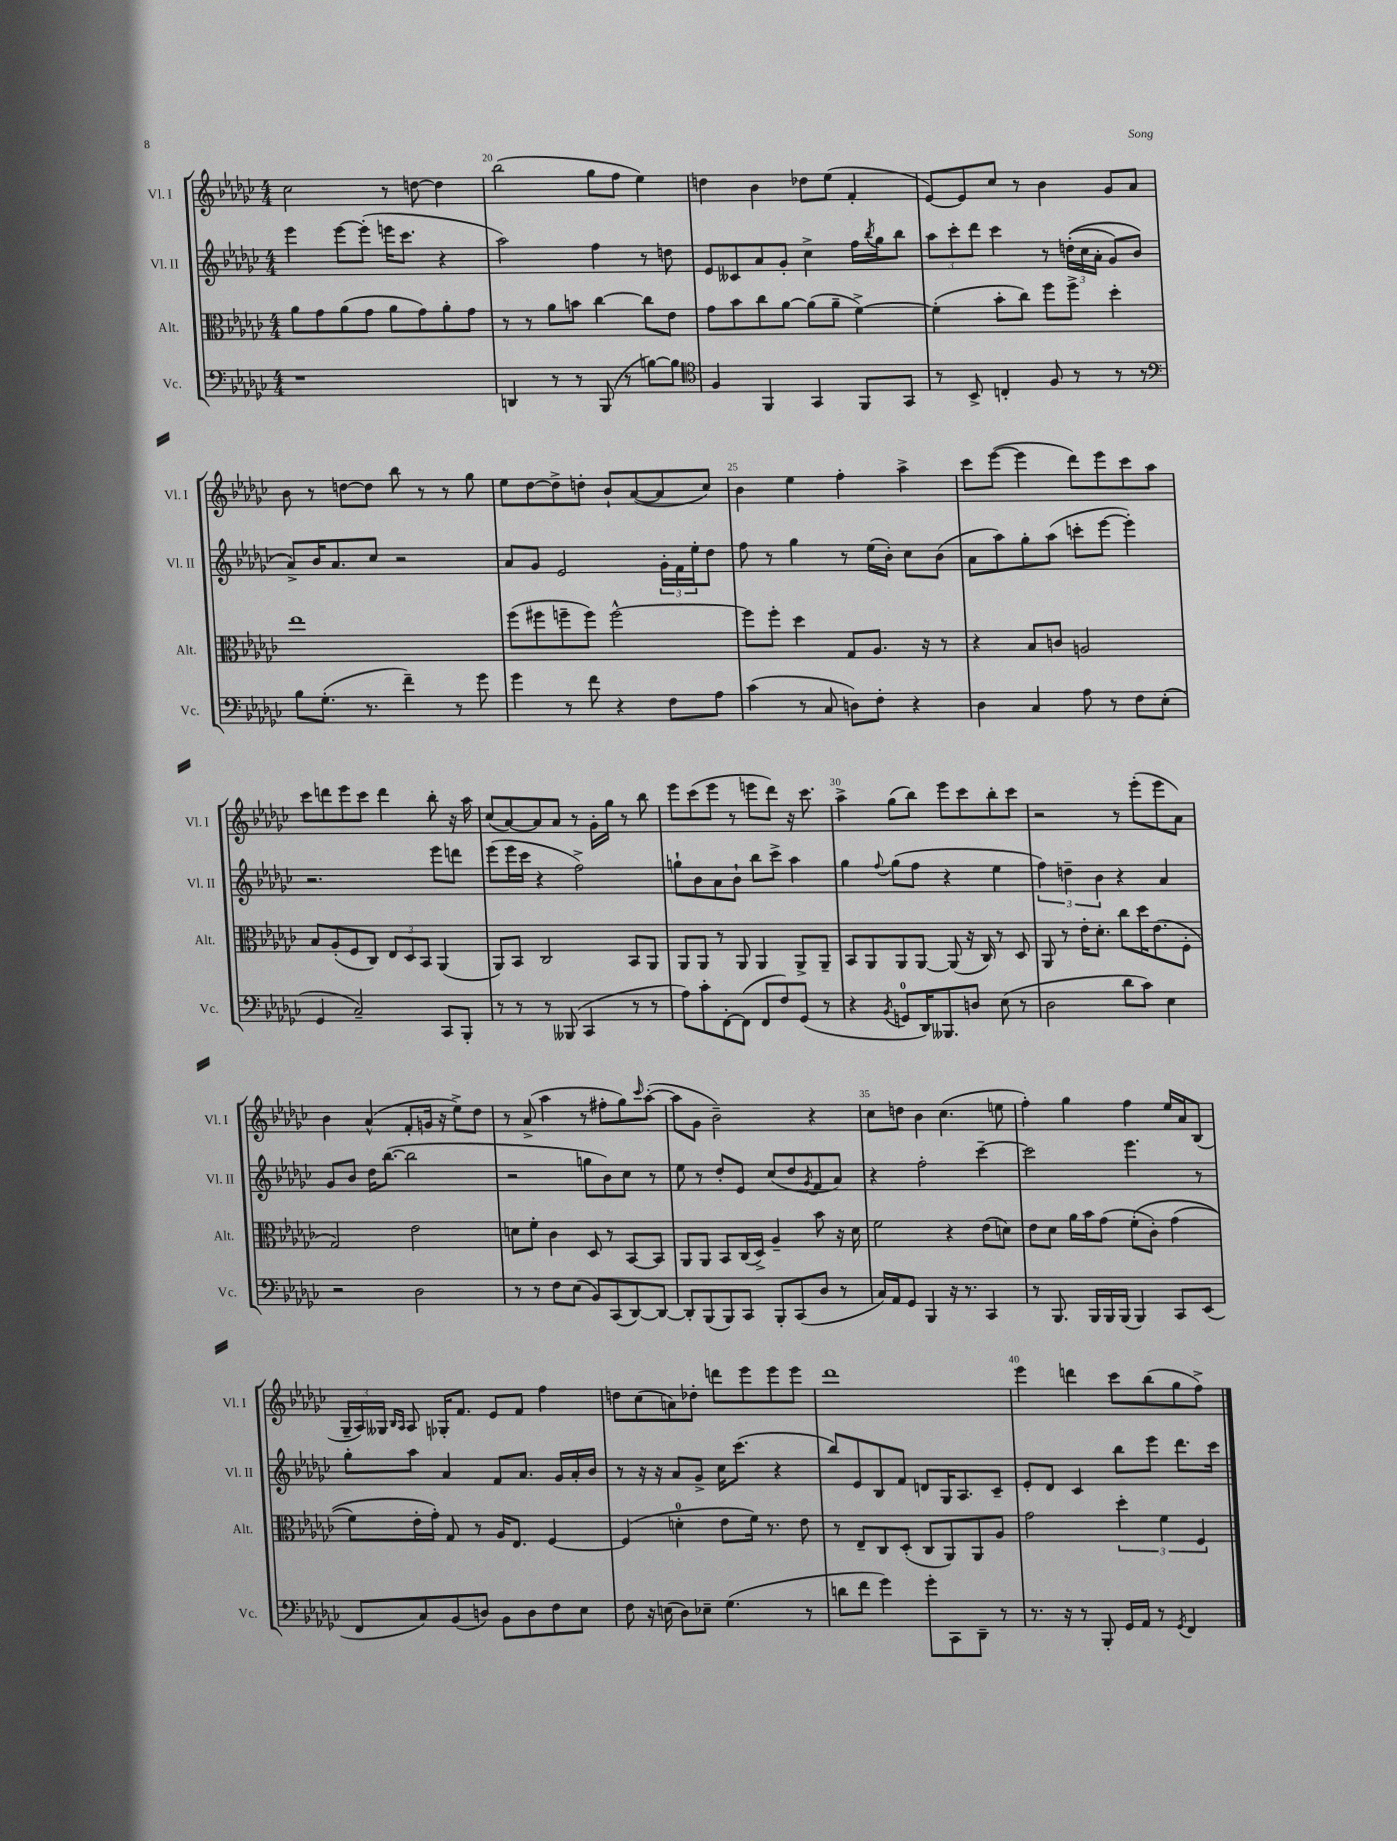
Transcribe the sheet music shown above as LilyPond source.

<<
\new StaffGroup <<
\new Staff = "s0" \with { instrumentName = "Vl. I" shortInstrumentName = "Vl. I" } {
    \clef treble \key ges \major \numericTimeSignature \time 4/4
    ces''2 r8 d''8~ d''4 |
    bes''2( ges''8 f''8 ees''4) |
    d''4 bes'4 des''8 ees''8( f'4-. |
    ees'8~) ees'8 ces''8 r8 bes'4 ges'8 aes'8 |
    bes'8 r8 d''8~ d''8 bes''8 r8 r8 ges''8 |
    ees''8 des''8~ des''8-> d''8-. bes'8-! aes'8~( aes'8 ces''8) |
    bes'4 ees''4 f''4-. aes''4-> |
    ces'''8 ees'''8~( ees'''4 des'''8) ees'''8 ces'''8 aes''8 |
    ces'''8 d'''8 ees'''8 ces'''8 d'''4 bes''8-. r16 aes''16 |
    ces''8( aes'8~) aes'8 aes'8 r8 ges'16-. ges''16 r8 bes''8 |
    ees'''8 ces'''8( ees'''8 r8 e'''8 des'''8) r16 ces'''8. |
    aes''4-> ges''8( bes''8) ees'''8 ces'''8 bes''8-. ces'''8 |
    r2 r8 ees'''8-.( ees'''8 aes'8) |
    bes'4 aes'4-^( f'8-. g'16 r16 ees''8->) des''8 |
    r8 aes'8->( aes''4 r8 fis''8-. ges''8) \grace { ces'''16 } aes''8~-.( |
    aes''8 ges'8 bes'2--) r4 |
    ces''8 d''8 bes'4 ces''4.( e''8 |
    f''4-.) ges''4 f''4 ees''16 aes'16 bes8( |
    \tuplet 3/2 { ges16-- aes16) geses16 } \grace { bes16 aes16 } aes8 ges16-. f'8. ees'8 f'8 f''4 |
    d''8 ces''8( a'8) des''8-. d'''8 ees'''8 ees'''8 ees'''8 |
    des'''1 |
    ees'''4 d'''4 ces'''8 bes''8( ges''8 f''8->) \bar "|." |
}
\new Staff = "s1" \with { instrumentName = "Vl. II" shortInstrumentName = "Vl. II" } {
    \clef treble \key ges \major \numericTimeSignature \time 4/4
    ees'''4 ees'''8~ ees'''8-.( e'''16 ces'''8. r4 |
    aes''2) f''4 r8 d''8 |
    ees'8 ceses'8 aes'8 ges'8-. ces''4-> f''16 \acciaccatura { bes''8 } ges''16 bes''8 |
    \tuplet 3/2 { aes''8 ces'''8-. des'''8 } ces'''4 r8 \tuplet 3/2 { d''16-.(\( ces''16 aes'16-. } ges'8) bes'8 |
    aes'8->\) bes'16 aes'8. ces''8 r2 |
    aes'8 ges'8 ees'2 \tuplet 3/2 { ges'16-. f'16 ees''16-. } des''8 |
    f''8 r8 ges''4 r8 ees''16( bes'16-.) ces''8 bes'8( |
    aes'8 aes''8) ges''8-. aes''8( c'''8-. ees'''8~ ees'''4-.) |
    r2. ees'''8 d'''8 |
    ees'''8( ees'''16 ces'''16 r4 f''2->) |
    g''8-! bes'8 aes'8 bes'8-! bes''8 ces'''8-> aes''4 |
    ges''4 \appoggiatura { f''8 } ges''8( f''8 r4 ees''4 |
    \tuplet 3/2 { f''4) d''4-- bes'4 } r4 aes'4 |
    ges'8 bes'8 des''16 bes''8.~( bes''2 |
    r2 g''8 bes'8) ces''8 r8 |
    ees''8 r8 des''8-. ees'8 ces''8( des''8 \acciaccatura { ges'8 } f'8 aes'8) |
    r4 f''2-. ces'''4~-- |
    ces'''2 ees'''4. r8 |
    ges''8-. aes''8 aes'4 f'8 aes'8. ges'16 aes'16-. bes'16 |
    r8 r16 r16 aes'8 ges'8-> ces''16 ces'''8.( r4 |
    bes''8) ees'8 bes8 f'8 d'8 ges16 aes8. ces'8-- |
    ees'8-. des'8 ces'4 bes''8 ees'''8 des'''8. ces'''16 \bar "|." |
}
\new Staff = "s2" \with { instrumentName = "Alt." shortInstrumentName = "Alt." } {
    \clef alto \key ges \major \numericTimeSignature \time 4/4
    aes'8 ges'8 aes'8( ges'8 aes'8 ges'8) aes'8-. ges'8 |
    r8 r8 aes'8 b'8 ces''4~ ces''8 ees'8 |
    ges'8 bes'8 ces''8 aes'8~ aes'8( aes'8-- f'4~->) |
    f'4-.( bes'8-. ces''8) f''8 f''8-> des''4-. |
    ees''1 |
    f''8( fis''8 f''8-- f''8) f''2~-^ |
    f''8 f''8-. des''4 ges8 aes8. r16 r8 |
    r4 bes8 c'8 a2 |
    bes8 aes8-.( f8 ces8) \tuplet 3/2 { ees8 des8 bes,8 } aes,4( |
    aes,8) bes,8 ces2 bes,8 aes,8 |
    aes,8 aes,8 r8 aes,8 aes,4 aes,8-> aes,8-- |
    bes,8 aes,8 aes,8 aes,8~ aes,8( r16 ces16) r8 des8 |
    aes,8 r8 ees'16-. des'8.-. ces''8 des''16 ees'8.( f8-. |
    ges2) ees'2 |
    d'8 f'8-. ces'4 des8 r8 bes,8~ bes,8 |
    aes,8 aes,8 bes,8 ces16( des16->) aes4-- bes'8 r16 des'16 |
    f'2 r4 ees'8( d'8) |
    ees'8 des'8 aes'16 bes'16 ges'8( f'8-.\( ces'8-.) ges'4( |
    f'8) ees'16-. ges'16-.\) ges8 r8 aes16 ees8. f4~ |
    f4( d'4-0-. ees'8 f'16) r8. ees'8 |
    r8 ees8-- ces8 des8-.( ces8 aes,8) aes,8 aes8 |
    ges'2 \tuplet 3/2 { des''4-. f'4 f4 } \bar "|." |
}
\new Staff = "s3" \with { instrumentName = "Vc." shortInstrumentName = "Vc." } {
    \clef bass \key ges \major \numericTimeSignature \time 4/4
    r1 |
    d,4 r8 r8 bes,,8( r8 b8~) b8 |
    \clef tenor f4 f,4 ges,4 f,8 ges,8 |
    r8 bes,8-> c4-. f8 r8 r8 r8 |
    \clef bass bes8 ges8.-.( r8. f'4--) r8 ges'8 |
    ges'4 r8 f'8 r4 f8 aes8 |
    ces'4( r8 ces8 d8) f8-. r4 |
    des4 ces4 aes8 r8 f8 ees8-.( |
    ges,4 ces2--) ces,8 bes,,8-. |
    r8 r8 r8 beses,,8( ces,4 r8 r8 |
    aes8) ces'8-. f,8~-. f,8( f,8 f8) ges,8( r8 |
    r4 \acciaccatura { bes,8 } g,8-0 des,16) beses,,8. d8 ees8( r8 |
    des2 des'8 ces'8) ees4 |
    r2 des2 |
    r8 r8 f8 ees8( bes,8) ces,8( des,8~) des,8~ |
    des,8-. bes,,8( bes,,8) ces,8 bes,,8-. ces,8( des8 r8 |
    ces16) aes,16 ges,8 bes,,4 r16 r8. ces,4 |
    r8 bes,,8. bes,,16 bes,,16 bes,,16( bes,,4) ces,8 ees,8( |
    f,8 ces8) bes,8( d8) bes,8 d8 f8 ees8 |
    f8 r16 e16( des8) ees8-- ges4.( r8 |
    d'8 f'8 ges'4) ges'8-. ces,8 des,8-- r8 |
    r8. r16 r8 bes,,8-. ges,16 aes,16 r8 \acciaccatura { ges,8 } f,4 \bar "|." |
}
>>
>>
\layout { \context { \Score currentBarNumber = #19 \override BarNumber.break-visibility = ##(#f #t #t) barNumberVisibility = #(every-nth-bar-number-visible 5) } }
